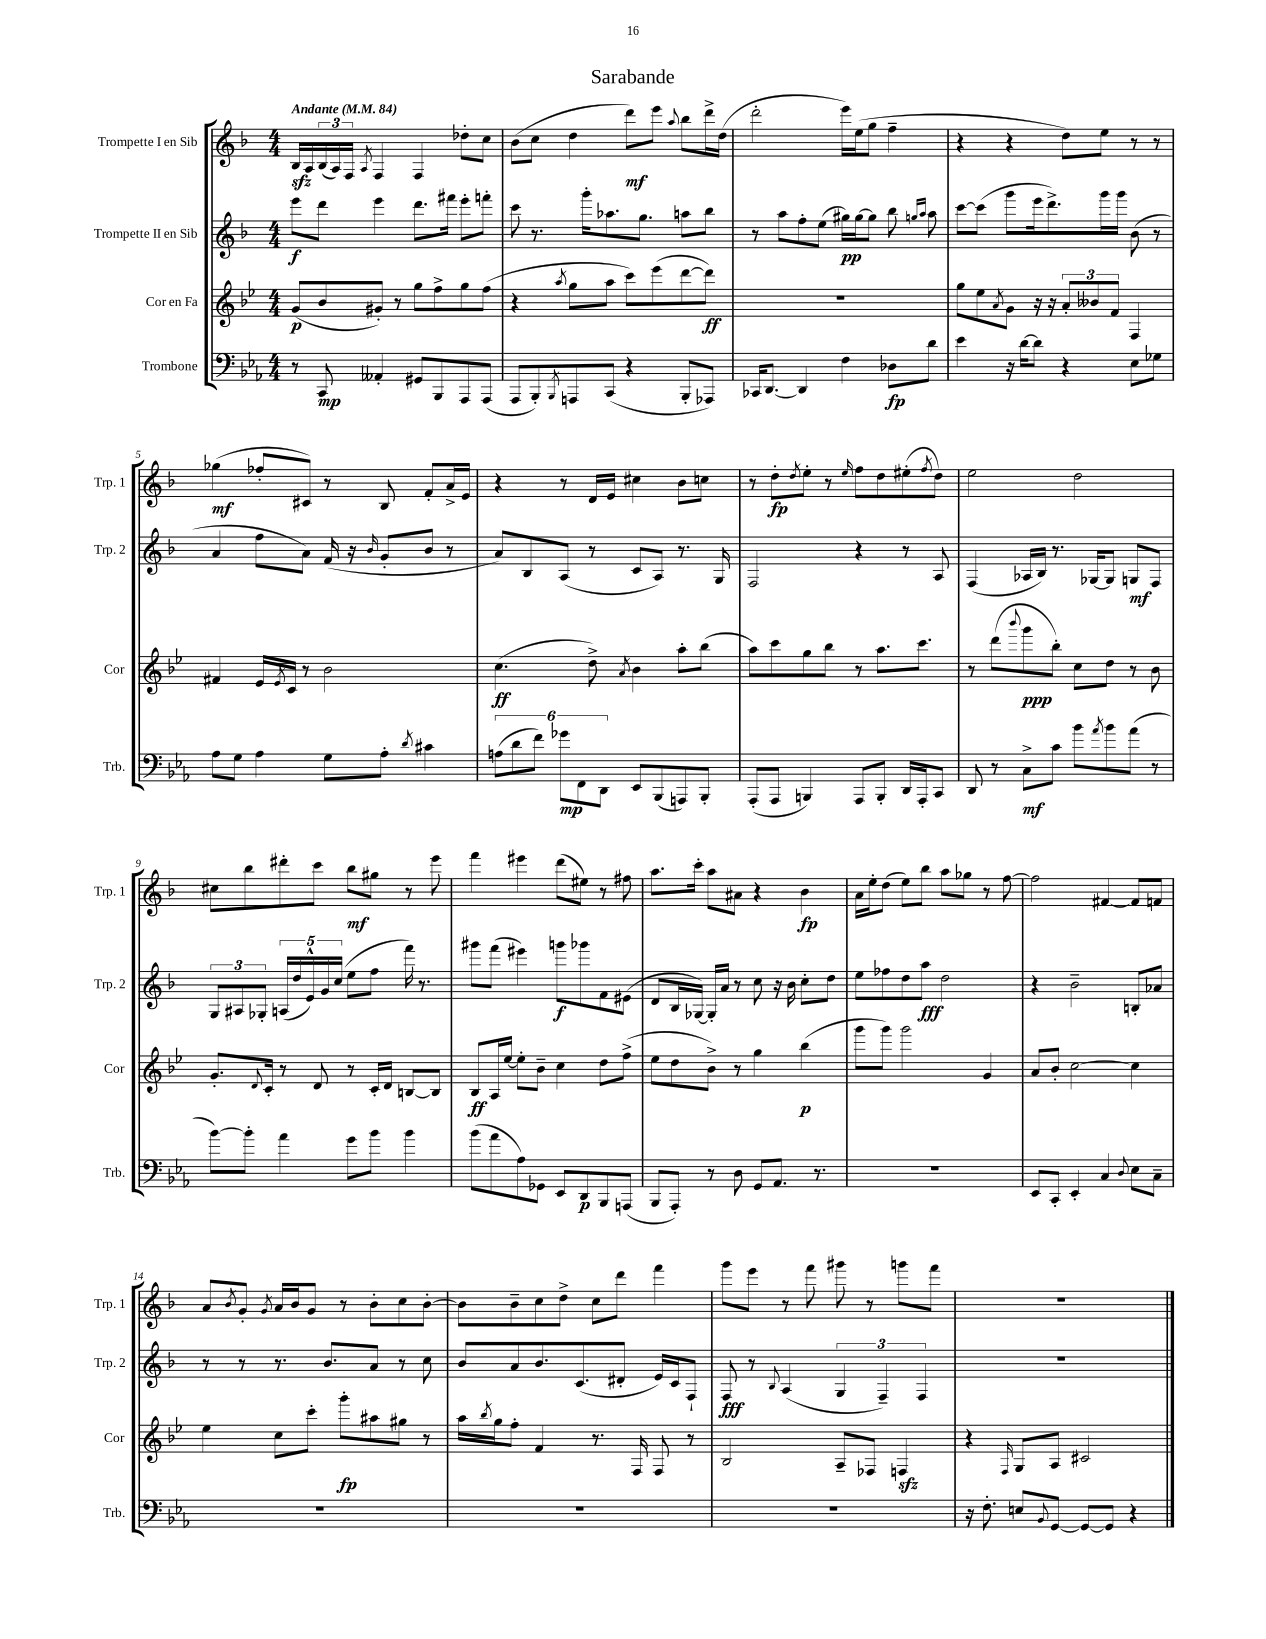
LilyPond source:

\header { title = "Sarabande" }
<<
\new StaffGroup <<
\new Staff = "s0" \with { instrumentName = "Trompette I en Sib" shortInstrumentName = "Trp. 1" } {
    \clef treble \key f \major \numericTimeSignature \time 4/4 \tempo "Andante" 4 = 84
    bes16\sfz a16 \tuplet 3/2 { bes16( a16) f16 } \acciaccatura { a8 } f4 f4 des''8-. c''8 |
    bes'8( c''8 d''4 d'''8\mf) e'''8 \appoggiatura { a''8 } bes''8 d'''16-> d''16( |
    d'''2-. e'''16) e''16( g''8 f''4-- |
    r4 r4 d''8) e''8 r8 r8 |
    ges''4\mf( fes''8-. cis'8) r8 bes8 f'8-. a'16-> e'16 |
    r4 r8 d'16 e'16 cis''4 bes'8 c''8 |
    r8 d''8-.\fp \acciaccatura { d''8 } e''8-. r8 \grace { e''16 } f''8 d''8 eis''8-.( \acciaccatura { f''8 } d''8) |
    e''2 d''2 |
    cis''8 bes''8 dis'''8-. c'''8 bes''8\mf gis''8 r8 e'''8 |
    f'''4 eis'''4 d'''8( eis''8) r8 fis''8 |
    a''8. c'''16-. a''8 ais'8 r4 bes'4\fp |
    a'16 e''16-. d''8( e''8) bes''8 a''8 ges''8 r8 f''8~ |
    f''2 fis'4~ fis'8 f'8 |
    a'8 \acciaccatura { bes'8 } g'8-. \acciaccatura { g'8 } a'16 bes'16 g'8 r8 bes'8-. c''8 bes'8~-. |
    bes'8 bes'8-- c''8 d''8-> c''8 d'''8 f'''4 |
    g'''8 e'''8 r8 f'''8 gis'''8 r8 g'''8 f'''8 |
    R1 \bar "|." |
}
\new Staff = "s1" \with { instrumentName = "Trompette II en Sib" shortInstrumentName = "Trp. 2" } {
    \clef treble \key f \major \numericTimeSignature \time 4/4
    e'''8\f d'''8 e'''4 d'''8. fis'''16 e'''8-. f'''8-. |
    c'''8 r8. g'''16-. aes''8. g''8. a''8 bes''8 |
    r8 a''8 f''8-. e''8( gis''16\pp) gis''16~ gis''8 bes''8 \grace { g''16 a''16 } a''8 |
    c'''8~ c'''8( g'''8 e'''16 d'''8.->) g'''16 g'''16 bes'8( r8 |
    a'4 f''8 a'8) f'16( r16 \grace { bes'16 } g'8-. bes'8 r8 |
    a'8) bes8 a8( r8 c'8 a8) r8. g16 |
    f2 r4 r8 a8 |
    f4( aes16 bes16) r8. ges16~ ges8 g8\mf f8 |
    \tuplet 3/2 { g8 ais8 ges8-. } \tuplet 5/4 { a16( d''16 e'16-^) g'16 c''16( } e''8 f''8 f'''16) r8. |
    gis'''8 f'''8( eis'''4) g'''8\f ges'''8 f'8 eis'8( |
    d'8 bes16 ges16~) ges16-. a'16 r8 c''8 r16 bes'16 c''8-. d''8 |
    e''8 fes''8 d''8 a''8\fff d''2 |
    r4 bes'2-- b8-. aes'8 |
    r8 r8 r8. bes'8. a'8 r8 c''8 |
    bes'8 a'8 bes'8. c'8.( dis'8-. e'16) c'16 f8-! |
    f8\fff r8 \appoggiatura { bes8 } a4( \tuplet 3/2 { g4 f4--) f4 } |
    R1 \bar "|." |
}
\new Staff = "s2" \with { instrumentName = "Cor en Fa" shortInstrumentName = "Cor" } {
    \clef treble \key bes \major \numericTimeSignature \time 4/4
    g'8\p( bes'8 gis'8-.) r8 g''8 f''8-> g''8 f''8( |
    r4 \acciaccatura { a''8 } g''8 a''8 c'''8) ees'''8( d'''8~ d'''8\ff) |
    R1 |
    g''8 ees''8 \acciaccatura { a'8 } g'8 r16 r16 \tuplet 3/2 { a'8-. beses'8 f'8 } f4 |
    fis'4 ees'16 \acciaccatura { ees'8 } c'16 r8 bes'2 |
    c''4.\ff( d''8->) \acciaccatura { a'8 } bes'4 a''8-. bes''8( |
    a''8) c'''8 g''8 bes''8 r8 a''8. c'''8. |
    r8 d'''8( \appoggiatura { bes'''8 } g'''8\ppp bes''8-.) c''8 d''8 r8 bes'8 |
    g'8.-. \appoggiatura { d'8 } c'16-. r8 d'8 r8 c'16-. d'16 b8~ b8 |
    bes8\ff a16 ees''16~ ees''8-. bes'8-- c''4 d''8 f''8->( |
    ees''8 d''8 bes'8->) r8 g''4 bes''4\p( |
    g'''8 g'''8) g'''2 g'4 |
    a'8 bes'8-. c''2~ c''4 |
    ees''4 c''8 c'''8-. g'''8-.\fp ais''8 gis''8 r8 |
    a''16 \acciaccatura { bes''8 } g''16 f''8-. f'4 r8. f16 f8 r8 |
    bes2 a8-- fes8 f4\sfz |
    r4 \grace { f16 } g8 a8 cis'2 \bar "|." |
}
\new Staff = "s3" \with { instrumentName = "Trombone" shortInstrumentName = "Trb." } {
    \clef bass \key ees \major \numericTimeSignature \time 4/4
    r8 c,8\mp aeses,4-. gis,8 bes,,8 aes,,8 aes,,8( |
    aes,,8 bes,,8-.) \acciaccatura { bes,,8 } a,,8 c,8( r4 bes,,8-. aes,,8) |
    ces,16 d,8.~ d,4 f4 des8\fp d'8 |
    ees'4 r16 d'16~ d'8 r4 ees8 ges8 |
    aes8 g8 aes4 g8 aes8-. \acciaccatura { d'8 } cis'4 |
    \tuplet 6/4 { a8( d'8 f'8) ges'8\mp f,8 d,8 } ees,8 bes,,8( a,,8) bes,,8-. |
    aes,,8-.( aes,,8 b,,4) aes,,8 b,,8-. d,16 aes,,16-. c,8 |
    d,8 r8 c8->\mf c'8 bes'8 \acciaccatura { aes'8 } bes'8 aes'8( r8 |
    bes'8~) bes'8-. aes'4 g'8 bes'8 bes'4 |
    bes'8( aes'8 aes8) ges,8 ees,8 d,8\p bes,,8 a,,8( |
    bes,,8 aes,,8-.) r8 d8 g,8 aes,8. r8. |
    R1 |
    ees,8 c,8-. ees,4-. c4 \appoggiatura { d8 } ees8 c8-- |
    R1 |
    R1 |
    R1 |
    r16 f8.-. e8 \appoggiatura { bes,8 } g,8~ g,8~ g,8 r4 \bar "|." |
}
>>
>>
